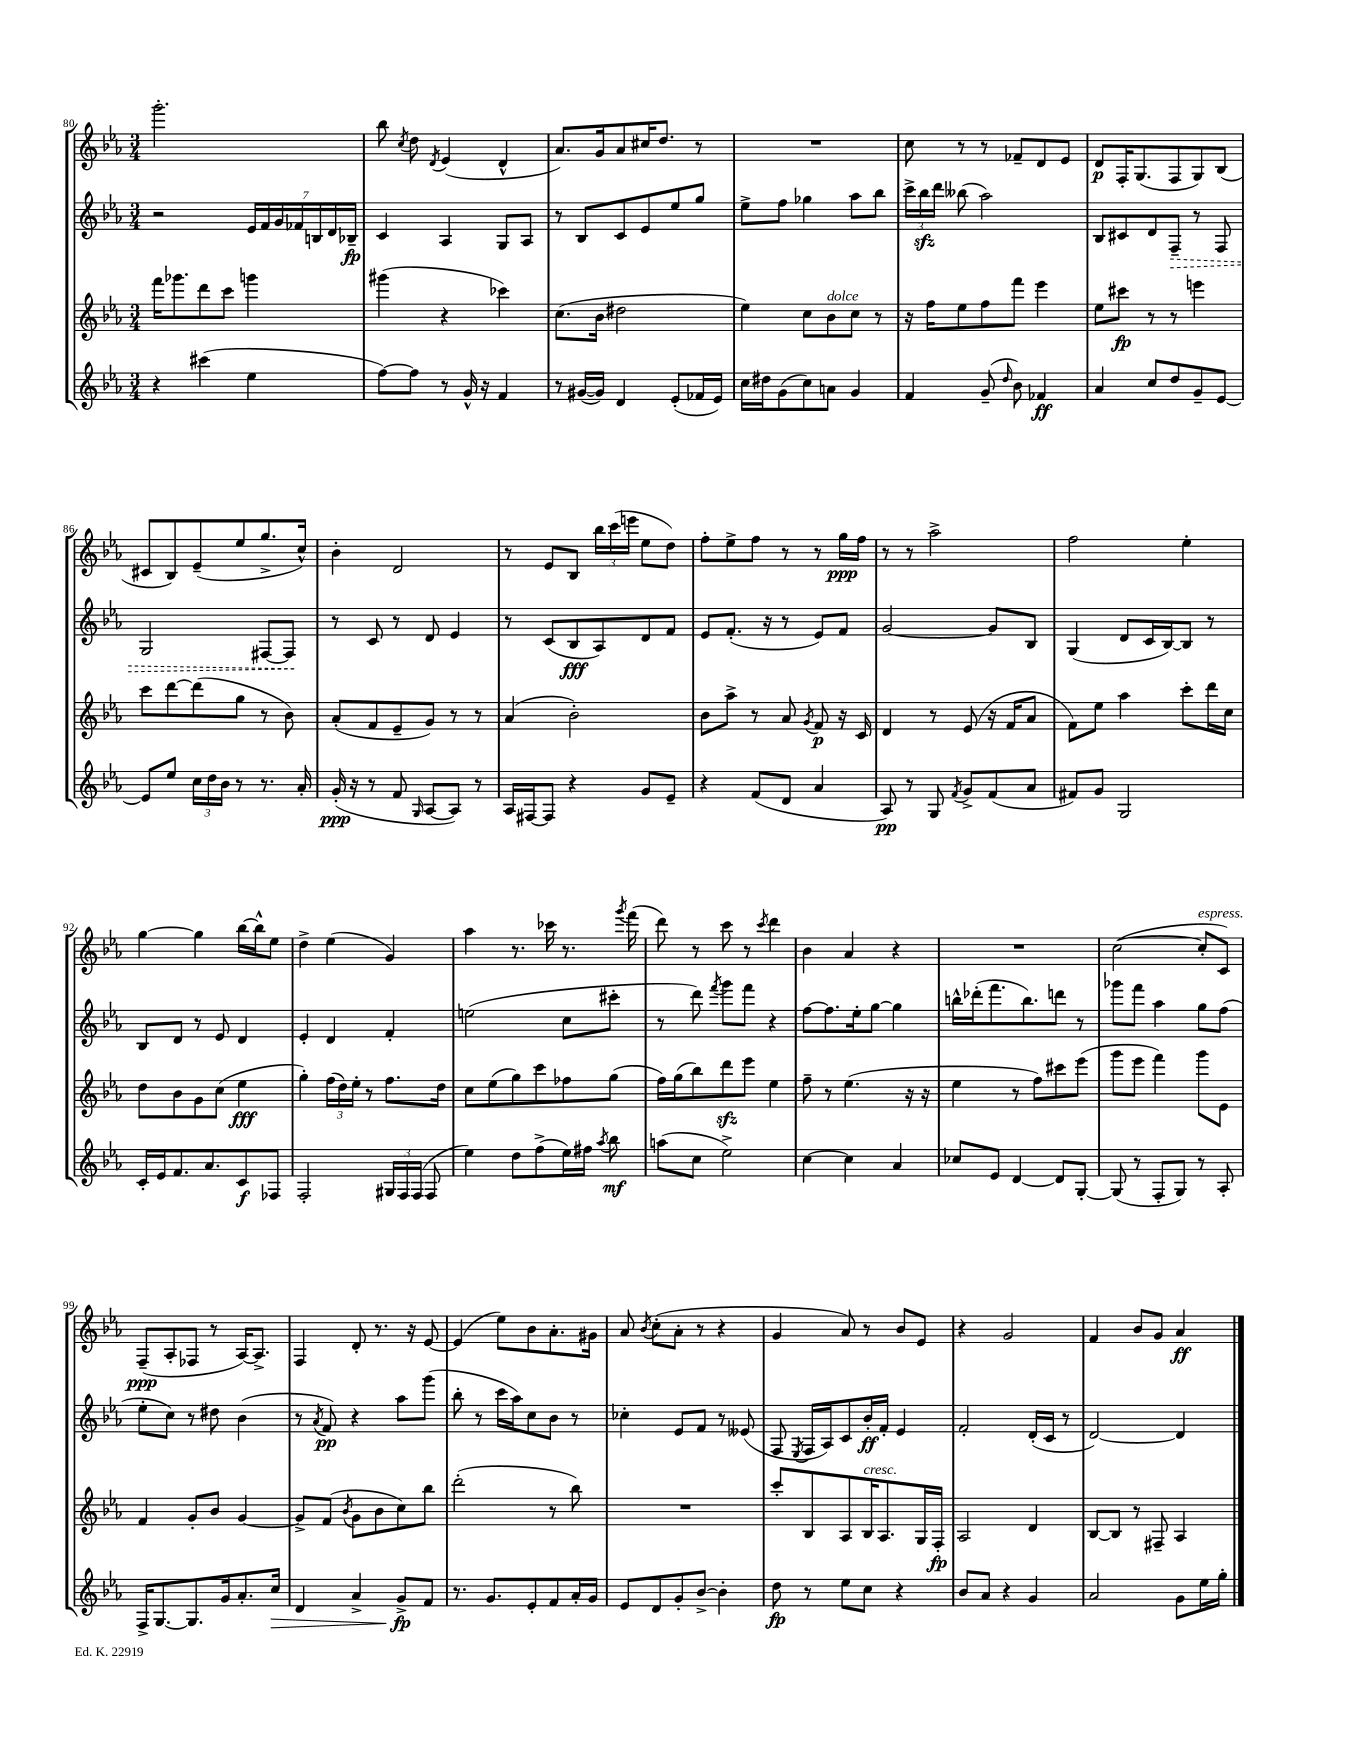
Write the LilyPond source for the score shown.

<<
\new StaffGroup <<
\new Staff = "s0" {
    \clef treble \key ees \major \numericTimeSignature \time 3/4
    \autoBeamOff g'''2.-. |
    bes''8 \acciaccatura { c''8 } d''8 \acciaccatura { d'8 } ees'4( d'4-^ |
    aes'8.[) g'16 aes'8 cis''16 d''8.] r8 |
    R2. |
    c''8 r8 r8 fes'8[-- d'8 ees'8] |
    d'8[\p f16-. g8.( f8 g8) bes8]( |
    cis'8[ bes8) ees'8--( ees''8 g''8.-> c''16]-^) |
    bes'4-. d'2 |
    r8 ees'8[ bes8] \tuplet 3/2 { bes''16[ c'''16( e'''16] } ees''8[ d''8]) |
    f''8[-. ees''8-> f''8] r8 r8 g''16[\ppp f''16] |
    r8 r8 aes''2-> |
    f''2 ees''4-. |
    g''4~ g''4 bes''16[~ bes''16-^ ees''8] |
    d''4-> ees''4( g'4) |
    aes''4 r8. ces'''16 r8. \acciaccatura { g'''8 } f'''16( |
    d'''8) r8 c'''8 r8 \acciaccatura { c'''8 } d'''4 |
    bes'4 aes'4 r4 |
    R2. |
    c''2~( c''8[-.^\markup { \italic "espress." } c'8]) |
    f8[--\ppp( aes8-. fes8] r8 aes16[~) aes8.]-> |
    f4 d'8-. r8. r16 ees'8~ |
    ees'4( ees''8[) bes'8 aes'8.-. gis'16] |
    aes'8 \acciaccatura { bes'8 } c''8[-.( aes'8]-. r8 r4 |
    g'4 aes'8) r8 bes'8[ ees'8] |
    r4 g'2 |
    f'4 bes'8[ g'8] aes'4\ff \bar "|." |
}
\new Staff = "s1" {
    \clef treble \key ees \major \numericTimeSignature \time 3/4
    \autoBeamOff r2 \tuplet 7/4 { ees'16[ f'16 g'16 fes'16 b16 d'16 bes16]--\fp } |
    c'4 aes4 g8[ aes8] |
    r8 bes8[ c'8 ees'8 ees''8 g''8] |
    ees''8[-> f''8] ges''4 aes''8[ bes''8] |
    \tuplet 3/2 { c'''16[-> bes''16\sfz d'''16] } beses''8( aes''2) |
    bes8[ cis'8 d'8 \once \override Hairpin.style = #'dashed-line f8]--\> r8 f8 |
    g2 fis8[~ fis8]\! |
    r8 c'8 r8 d'8 ees'4 |
    r8 c'8[( bes8\fff aes8) d'8 f'8] |
    ees'8[ f'8.]-.( r16 r8 ees'8[) f'8] |
    g'2~ g'8[ bes8] |
    g4( d'8[ c'16 bes16~) bes8] r8 |
    bes8[ d'8] r8 ees'8 d'4 |
    ees'4-. d'4 f'4-. |
    e''2( c''8[ cis'''8]-. |
    r8 d'''8) \acciaccatura { f'''8 } g'''8[ f'''8] r4 |
    f''8[~ f''8. ees''16-. g''8]~ g''4 |
    b''16[-^ des'''16-.( f'''8. b''8.) d'''8] r8 |
    ges'''8[ f'''8] aes''4 g''8[ f''8]( |
    ees''8[-. c''8]) r8 dis''8 bes'4( |
    r8 \acciaccatura { aes'8 } f'8\pp) r4 aes''8[ g'''8]( |
    bes''8-. r8 c'''16[ aes''16) c''8 bes'8] r8 |
    ces''4-. ees'8[ f'8] r8 eeses'8( |
    f8 \acciaccatura { ees8 } f16[ aes16) c'8 bes'16-.\ff f'16]-. ees'4 |
    f'2-. d'16[-.( c'16] r8 |
    d'2~) d'4 \bar "|." |
}
\new Staff = "s2" {
    \clef treble \key ees \major \numericTimeSignature \time 3/4
    \autoBeamOff f'''16[ ges'''8. d'''8 c'''8] g'''4 |
    gis'''4( r4 ces'''4) |
    c''8.[( bes'16] dis''2 |
    ees''4) c''8[ bes'8^\markup { \italic "dolce" } c''8] r8 |
    r16 f''16[ ees''8 f''8 f'''8] ees'''4 |
    ees''8[ cis'''8]\fp r8 r8 e'''4 |
    c'''8[ d'''8~ d'''8( g''8] r8 bes'8) |
    aes'8[-.( f'8 ees'8-- g'8]) r8 r8 |
    aes'4( bes'2-.) |
    bes'8[ aes''8]-> r8 aes'8 \acciaccatura { g'8 } f'8\p r16 c'16 |
    d'4 r8 ees'8( r16 f'16[ aes'8] |
    f'8[) ees''8] aes''4 c'''8[-. d'''16 c''16] |
    d''8[ bes'8 g'8 c''8]( ees''4\fff |
    g''4-.) \tuplet 3/2 { f''16[( d''16) ees''16]-. } r8 f''8.[ d''16] |
    c''8[ ees''8( g''8) c'''8 fes''8 g''8]( |
    f''16[) g''16( bes''8) d'''8\sfz ees'''8] ees''4 |
    f''8-- r8 ees''4.( r16 r16 |
    ees''4 r8 f''8[) cis'''8 ees'''8]( |
    g'''8[ ees'''8] f'''4) g'''8[ ees'8] |
    f'4 g'8[-. bes'8] g'4~ |
    g'8[-> f'8]( \acciaccatura { bes'8 } g'8[ bes'8 c''8) bes''8] |
    d'''2-.( r8 bes''8) |
    R2. |
    c'''8[-. bes8 aes8 bes16^\markup { \italic "cresc." } aes8. g16 f16]-.\fp |
    aes2 d'4 |
    bes8[~ bes8] r8 fis8-- aes4 \bar "|." |
}
\new Staff = "s3" {
    \clef treble \key ees \major \numericTimeSignature \time 3/4
    \autoBeamOff r4 cis'''4( ees''4 |
    f''8[~) f''8] r8 g'16-^ r16 f'4 |
    r8 gis'16[~( gis'16]) d'4 ees'8[-.( fes'16 ees'16]) |
    c''16[ dis''16 g'8( c''8) a'8] g'4 |
    f'4 g'8--( \grace { d''16 } bes'8) fes'4\ff |
    aes'4 c''8[ d''8 g'8-- ees'8]~ |
    ees'8[ ees''8] \tuplet 3/2 { c''16[ d''16 bes'16] } r8 r8. aes'16-. |
    g'16-.\ppp( r16 r8 f'8 \grace { g16 } aes8[~ aes8]) r8 |
    aes16[ fis16~ fis8] r4 g'8[ ees'8]-- |
    r4 f'8[( d'8] aes'4 |
    aes8\pp) r8 g8 \acciaccatura { f'8 } g'8[-> f'8( aes'8] |
    fis'8[) g'8] g2 |
    c'16[-. ees'16 f'8. aes'8. c'8\f fes8] |
    f2-. \tuplet 3/2 { gis16[ f16 f16]( } f8 |
    ees''4) d''8[ f''8->( ees''16) fis''16] \acciaccatura { aes''8 } bes''8\mf |
    a''8[( c''8] ees''2->) |
    c''4~ c''4 aes'4 |
    ces''8[ ees'8] d'4~ d'8[ g8]~-. |
    g8( r8 f8[-. g8]) r8 aes8-. |
    f16[-> g8.~ g8. g'16 aes'8.-. c''16]\> |
    d'4 aes'4-> g'8[->\fp\! f'8] |
    r8. g'8.[ ees'8-. f'8 aes'16-. g'16] |
    ees'8[ d'8 g'8-. bes'8]~-> bes'4-. |
    d''8\fp r8 ees''8[ c''8] r4 |
    bes'8[ aes'8] r4 g'4 |
    aes'2 g'8[ ees''16 g''16]-. \bar "|." |
}
>>
>>
\layout { \context { \Score currentBarNumber = #80 } }
